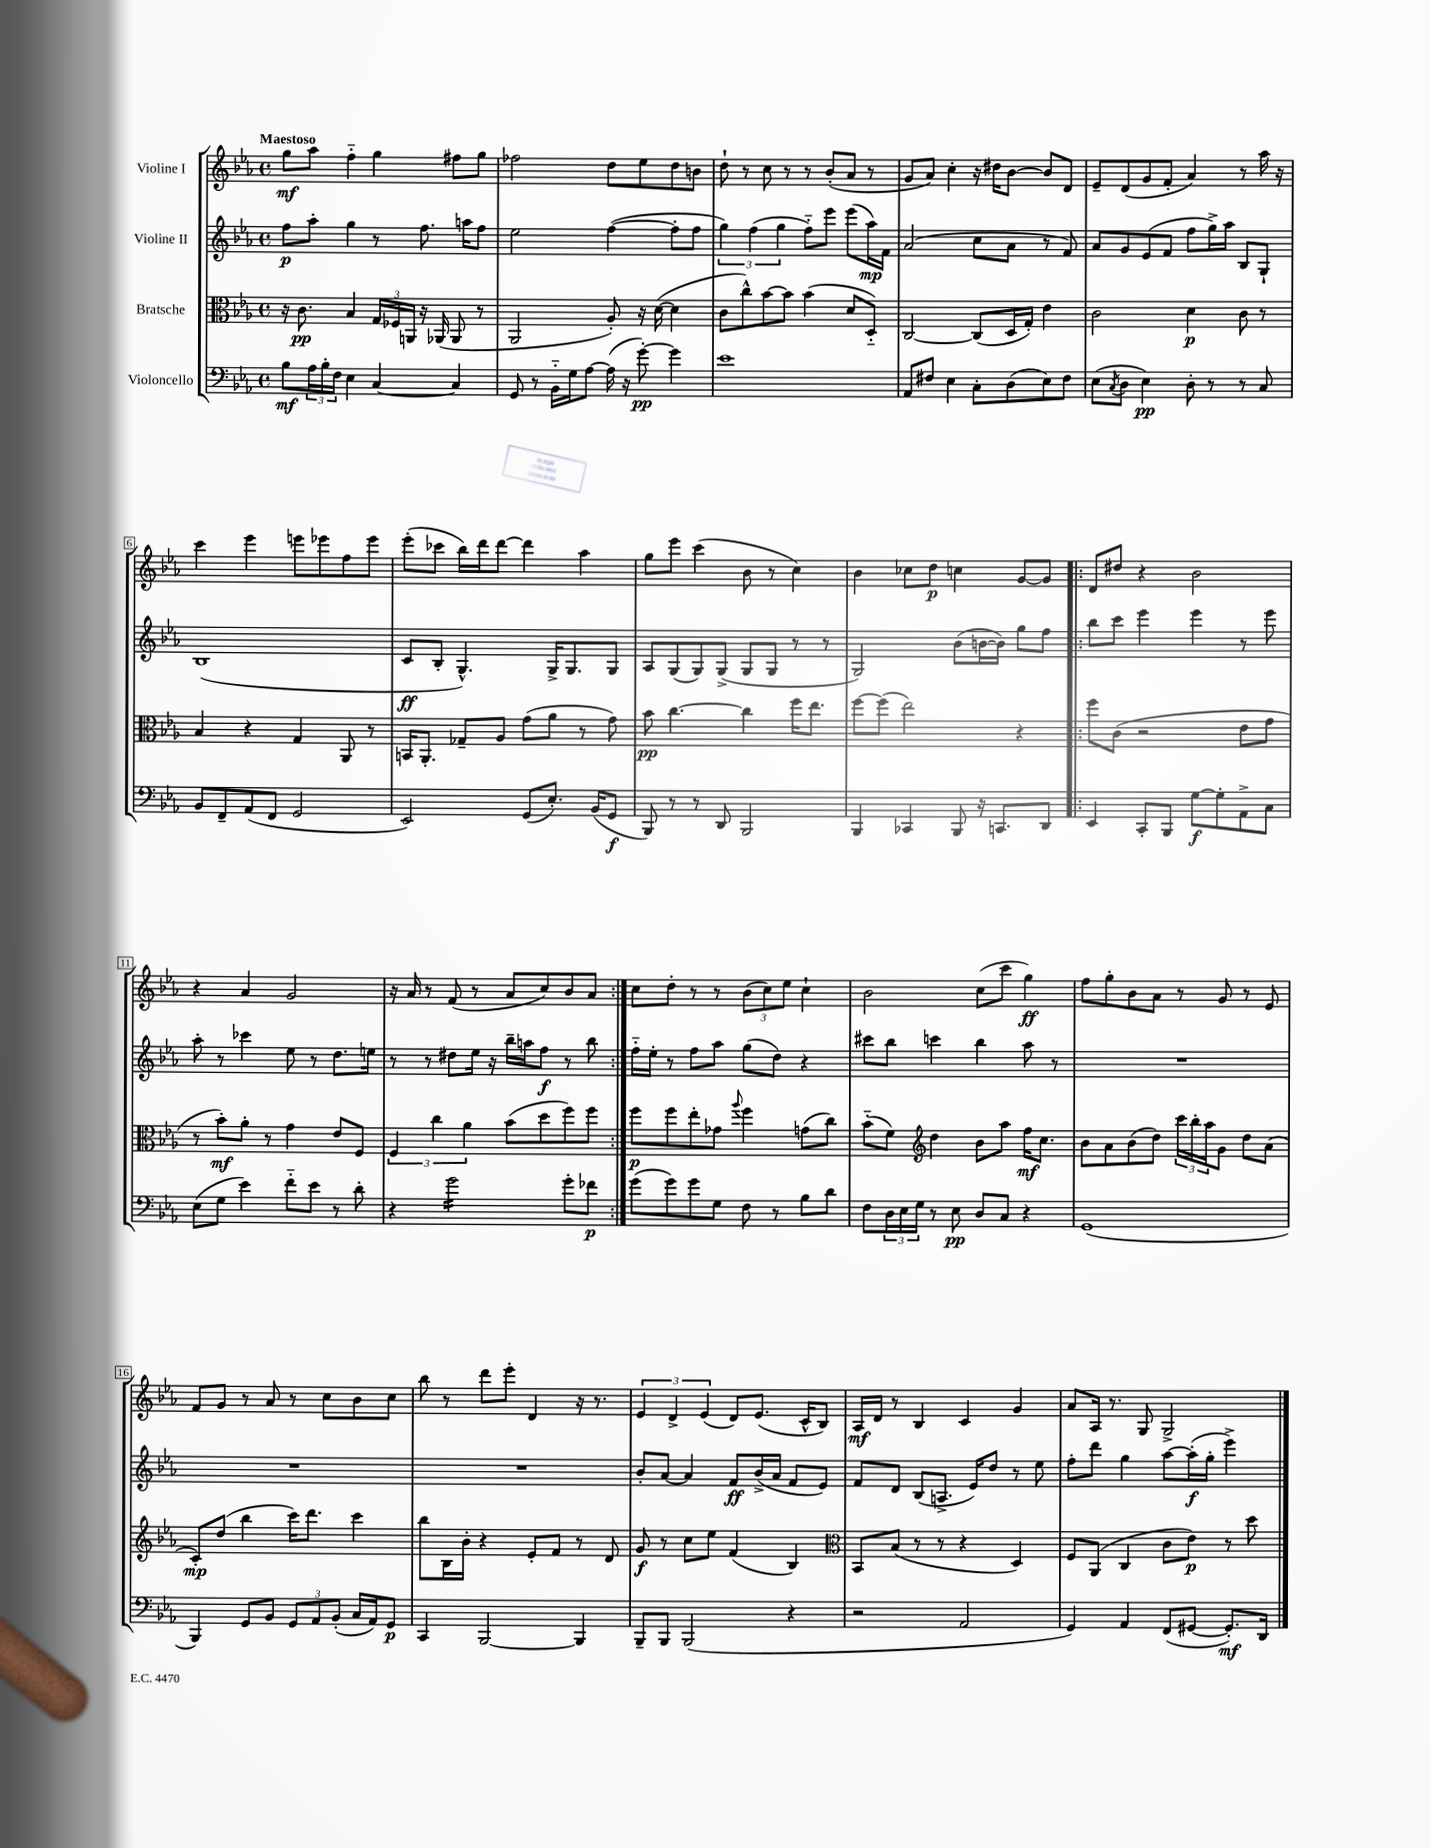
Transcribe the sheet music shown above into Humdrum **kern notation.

**kern	**dynam	**kern	**dynam	**kern	**dynam	**kern	**dynam
*part4	*part4	*part3	*part3	*part2	*part2	*part1	*part1
*staff4	*staff4	*staff3	*staff3	*staff2	*staff2	*staff1	*staff1
*I"Violoncello	*	*I"Bratsche	*	*I"Violine II	*	*I"Violine I	*
*clefF4	*	*clefC3	*	*clefG2	*	*clefG2	*
*k[b-e-a-]	*	*k[b-e-a-]	*	*k[b-e-a-]	*	*k[b-e-a-]	*
*M4/4	*	*M4/4	*	*M4/4	*	*M4/4	*
*met(c)	*	*met(c)	*	*met(c)	*	*met(c)	*
=1	=1	=1	=1	=1	=1	=1	=1
!	!	!	!	!	!	!LO:TX:a:B:t=Maestoso	!
8B-\L	mf	16r	.	8ff\L	p	8gg\L	mf
.	.	8.c\	pp	.	.	.	.
24A-\L	.	.	.	8aa-'\J	.	8aa-\J	.
24B-'\	.	.	.	.	.	.	.
24F\JJ	.	.	.	.	.	.	.
4E-\	.	4B-/	.	4gg\	.	4ff\	.
[4C/	.	24G/LL	.	8r	.	4gg\	.
.	.	24F-X/	.	.	.	.	.
.	.	24AAn/JJ	.	.	.	.	.
.	.	16r	.	8.ff\	.	.	.
.	.	(16AA-X/	.	.	.	.	.
4C/]	.	8AA-/	.	.	.	8ff#X\L	.
.	.	.	.	16aan\KL	.	.	.
.	.	8r	.	8ff\J	.	8gg\J	.
=2	=2	=2	=2	=2	=2	=2	=2
8GG/	.	2AA-/	.	2ee-\	.	2ff-X\	.
8r	.	.	.	.	.	.	.
16BB-\LL	.	.	.	.	.	.	.
16G\J	.	.	.	.	.	.	.
[8A-\J	.	.	.	.	.	.	.
(16A-\]	.	8A-'/)	.	([4ff\	.	8dd\L	.
16r	.	.	.	.	.	.	.
[8g'\)	pp	16r	.	.	.	8ee-\	.
.	.	([16d\	.	.	.	.	.
4g\]	.	4d\]	.	8ff'\L]	.	8dd\	.
.	.	.	.	8ff\J	.	8bn\J	.
=3	=3	=3	=3	=3	=3	=3	=3
1e-	.	8c\L	.	6gg\)	.	8dd`\	.
.	.	8cc^^\)	.	.	.	8r	.
.	.	.	.	(6ff\	.	.	.
.	.	[8b-\	.	.	.	8cc\	.
.	.	.	.	6gg\	.	.	.
.	.	8b-\J]	.	.	.	8r	.
.	.	(4b-\	.	8ff\L)	.	8r	.
.	.	.	.	8eee-\J	.	(8b-'/L	.
.	.	8d/L	.	(8eee-\L	.	8a-/J	.
.	.	8D/J)	.	16aa-\L)	mp	8r	.
.	.	.	.	16f\JJ	.	.	.
=4	=4	=4	=4	=4	=4	=4	=4
8AA-/L	.	[2C/	.	(2a-/	.	8g/L	.
8F#X/J	.	.	.	.	.	8a-/J)	.
4E-\	.	.	.	.	.	4cc'\	.
8C'\L	.	(8C/L]	.	8cc\L	.	16r	.
.	.	.	.	.	.	16dd#X\KL	.
(8D\	.	16D/L	.	8a-\J	.	[8b-\J	.
.	.	16G'/JJ)	.	.	.	.	.
8E-\)	.	4e-\	.	8r	.	8b-/L]	.
8F#\J	.	.	.	8f/)	.	8d/J	.
=5	=5	=5	=5	=5	=5	=5	=5
(8E-\L	.	2c\	.	8a-/L	.	8e-~/L	.
8qC/	.	.	.	.	.	.	.
8D\J	.	.	.	8g/	.	(8d/	.
4E-\)	pp	.	.	(8e-/	.	8g/	.
.	.	.	.	8f/J	.	8f'/J	.
8D'\	.	4d\	p	8ff\L	.	4a-/)	.
8r	.	.	.	16gg^\L)	.	.	.
.	.	.	.	16aa-\JJ	.	.	.
8r	.	8c\	.	8B-/L	.	8r	.
8C/	.	8r	.	8G`/J	.	16aa-\	.
.	.	.	.	.	.	16r	.
!!LO:LB:g=z
=6	=6	=6	=6	=6	=6	=6	=6
8BB-/L	.	4B-/	.	(1B-	.	4ccc\	.
8FF~/	.	.	.	.	.	.	.
(8AA-/	.	4r	.	.	.	4eee-\	.
8FF/J	.	.	.	.	.	.	.
2GG/	.	4G/	.	.	.	8eeen\L	.
.	.	.	.	.	.	8eee-X\	.
.	.	8AA-/	.	.	.	8ff\	.
.	.	8r	.	.	.	8eee-\J	.
=7	=7	=7	=7	=7	=7	=7	=7
2EE-/)	.	16BBn/KL	.	8c/L	ff	(8eee-'\L	.
.	.	8.AA-'/J	.	.	.	.	.
.	.	.	.	8B-'/J	.	8ccc-X\J	.
.	.	8G-X~/L	.	4.G^^/)	.	16bb-\LL)	.
.	.	.	.	.	.	16ddd\J	.
.	.	8A-/J	.	.	.	[8ddd\J	.
(8GG/L	.	(8g\L	.	.	.	4ddd\]	.
8.E-'/J)	.	8a-\J	.	16G^/KL	.	.	.
.	.	.	.	8.G/	.	.	.
.	.	8r	.	.	.	4aa-\	.
(16BB-/KL	.	.	.	.	.	.	.
8GG/J	f	8g\)	.	8G/J	.	.	.
=8	=8	=8	=8	=8	=8	=8	=8
8BBB-/)	.	8b-\	pp	8A-/L	.	8gg\L	.
8r	.	[4.cc\	.	(8G/	.	8eee-\J	.
8r	.	.	.	8G/)	.	(4ccc\	.
8DD/	.	.	.	(8G^/J	.	.	.
2BBB-/	.	4cc\]	.	8G/L	.	8b-\	.
.	.	.	.	8G/J	.	8r	.
.	.	16ff\KL	.	8r	.	4cc\)	.
.	.	8.ee-\J	.	.	.	.	.
.	.	.	.	8r	.	.	.
=9	=9	=9	=9	=9	=9	=9	=9
4BBB-/	.	[8ff\L	.	2G/)	.	4b-\	.
.	.	(8ff\J]	.	.	.	.	.
4CC-X/	.	2ee-\)	.	.	.	8cc-X\L	.
.	.	.	.	.	.	8dd\J	p
8BBB-/	.	.	.	(8b-\L	.	4ccn\	.
16r	.	.	.	[16bn\L	.	.	.
8.CCn/L	.	.	.	16b\JJ])	.	.	.
.	.	4r	.	8gg\L	.	[8g/L	.
8DD/J	.	.	.	8ff\J	.	8g/J]	.
=10!|:	=10!|:	=10!|:	=10!|:	=10!|:	=10!|:	=10!|:	=10!|:
4EE-/	.	8ff\L	.	8bb-\L	.	8d/L	.
.	.	(8c\J	.	8ccc\J	.	8dd#X/J	.
8CC'/L	.	2r	.	4eee-\	.	4r	.
8BBB-/J	.	.	.	.	.	.	.
[8G\L	f	.	.	4eee-\	.	2b-\	.
8G'\]	.	.	.	.	.	.	.
8AA-^\	.	8e-\L	.	8r	.	.	.
8C\J	.	8g\J	.	8eee-\	.	.	.
!!LO:LB:g=z
=11	=11	=11	=11	=11	=11	=11	=11
(8E-\L	.	8r	.	8aa-'\	.	4r	.
8G\J	.	8b-'\L)	mf	8r	.	.	.
4e-\)	.	8a-'\J	.	4ccc-X\	.	4a-/	.
.	.	8r	.	.	.	.	.
8f\L	.	4g\	.	8ee-\	.	2g/	.
8e-\J	.	.	.	8r	.	.	.
8r	.	8e-/L	.	8.dd\L	.	.	.
8d'\	.	8F/J	.	.	.	.	.
.	.	.	.	16een\Jk	.	.	.
=12	=12	=12	=12	=12	=12	=12	=12
4r	.	6F/	.	8r	.	16r	.
.	.	.	.	.	.	16a-/	.
.	.	.	.	8r	.	8r	.
.	.	6cc\	.	.	.	.	.
*tremolo	*	*	*	*	*	*	*
16g\LL	.	.	.	8dd#X\L	.	(8f/	.
16g\	.	.	.	.	.	.	.
.	.	6a-\	.	.	.	.	.
16g\	.	.	.	16ee-\Jk	.	8r	.
16g\	.	.	.	16r	.	.	.
16g\	.	(8b-\L	.	16bb-~\LL	.	8a-/L	.
16g\	.	.	.	16aan\J	.	.	.
16g\	.	8dd\	.	8ff\J	f	8cc/)	.
16g\JJ	.	.	.	.	.	.	.
*Xtremolo	*	*	*	*	*	*	*
8g'\L	.	8ff\)	.	8r	.	8b-/	.
8f-X\J	p	8ff\J	.	8bb-\	.	8a-/J	.
=13:|!	=13:|!	=13:|!	=13:|!	=13:|!	=13:|!	=13:|!	=13:|!
(8g\L	.	8ff\L	p	16ff\LL	.	8cc\L	.
.	.	.	.	16ee-'\JJ	.	.	.
8g\)	.	8ff\	.	8r	.	8dd'\J	.
8g\	.	8ee-'\	.	8ff\L	.	8r	.
8G\J	.	8g-X\J	.	8aa-\J	.	8r	.
.	.	8qqaa-/	.	.	.	.	.
8F\	.	4ff\	.	(8gg\L	.	(12b-\L	.
.	.	.	.	.	.	12cc\)	.
8r	.	.	.	8dd\J)	.	.	.
.	.	.	.	.	.	12ee-\J	.
8B-\L	.	(8gn\L	.	4r	.	4cc`\	.
8d\J	.	8cc\J)	.	.	.	.	.
=14	=14	=14	=14	=14	=14	=14	=14
8F\L	.	(8b-\L	.	8ccc#X\L	.	2b-\	.
24D\L	.	8f\J)	.	8bb-\J	.	.	.
24E-\	.	.	.	.	.	.	.
24G\JJ	.	.	.	.	.	.	.
*	*	*clefG2	*	*	*	*	*
8r	.	4dd\	.	4cccn\	.	.	.
8E-\	pp	.	.	.	.	.	.
8D/L	.	8b-\L	.	4bb-\	.	(8cc\L	.
8C/J	.	8aa-\J	.	.	.	8ccc\J	.
4r	.	16ff\KL	mf	8aa-\	.	4gg\)	ff
.	.	8.cc\J	.	.	.	.	.
.	.	.	.	8r	.	.	.
=15	=15	=15	=15	=15	=15	=15	=15
(1GG	.	8b-\L	.	1r	.	8ff\L	.
.	.	8a-\	.	.	.	8gg'\	.
.	.	(8b-\	.	.	.	8b-\	.
.	.	8dd\J)	.	.	.	8a-\J	.
.	.	24ccc\LL	.	.	.	8r	.
.	.	24bb-'\	.	.	.	.	.
.	.	24aa-\J	.	.	.	.	.
.	.	8g\J	.	.	.	8g/	.
.	.	8dd\L	.	.	.	8r	.
.	.	(8a-\J	.	.	.	8e-/	.
!!LO:LB:g=z
=16	=16	=16	=16	=16	=16	=16	=16
4BBB-/)	.	8c'/L)	mp	1r	.	8f/L	.
.	.	(8dd/J	.	.	.	8g/J	.
8GG/L	.	4bb-\	.	.	.	8r	.
8BB-/J	.	.	.	.	.	8a-/	.
12GG/L	.	16ccc\KL)	.	.	.	8r	.
.	.	8.ddd\J	.	.	.	.	.
12AA-/	.	.	.	.	.	.	.
.	.	.	.	.	.	8cc\L	.
(12BB-'/J	.	.	.	.	.	.	.
16C/LL	.	4ccc\	.	.	.	8b-\	.
16AA-/J)	.	.	.	.	.	.	.
8GG/J	p	.	.	.	.	8cc\J	.
=17	=17	=17	=17	=17	=17	=17	=17
4CC/	.	8bb-\L	.	1r	.	8bb-\	.
.	.	16B-\L	.	.	.	8r	.
.	.	16b-'\JJ	.	.	.	.	.
[2BBB-/	.	4r	.	.	.	8ddd\L	.
.	.	.	.	.	.	8eee-'\J	.
.	.	8e-'/L	.	.	.	4d/	.
.	.	8f/J	.	.	.	.	.
4BBB-/]	.	8r	.	.	.	16r	.
.	.	.	.	.	.	8.r	.
.	.	8d/	.	.	.	.	.
=18	=18	=18	=18	=18	=18	=18	=18
8BBB-~/L	.	8g/	f	8b-'/L	.	6e-/	.
8BBB-/J	.	8r	.	[8a-/J	.	.	.
.	.	.	.	.	.	6d^/	.
(2BBB-/	.	8cc\L	.	4a-/]	.	.	.
.	.	.	.	.	.	(6e-/	.
.	.	8ee-\J	.	.	.	.	.
.	.	(4f/	.	8f/L	ff	8d/L)	.
.	.	.	.	(16b-^/L	.	(8.e-/J	.
.	.	.	.	16a-/JJ	.	.	.
4r	.	4B-/)	.	8f/L	.	.	.
.	.	.	.	.	.	16c^^/KL	.
.	.	.	.	8e-/J)	.	8B-/J)	.
=19	=19	=19	=19	=19	=19	=19	=19
*	*	*clefC3	*	*	*	*	*
2r	.	8BB-/L	.	8f/L	.	16A-/LL	mf
.	.	.	.	.	.	16d/JJ	.
.	.	(8B-/J	.	8d/J	.	8r	.
.	.	8r	.	(8B-/L	.	4B-/	.
.	.	8r	.	8.An^/J	.	.	.
2AA-/	.	4r	.	.	.	4c/	.
.	.	.	.	16e-/KL)	.	.	.
.	.	.	.	8dd/J	.	.	.
.	.	4D/)	.	8r	.	4g/	.
.	.	.	.	8ee-\	.	.	.
=20	=20	=20	=20	=20	=20	=20	=20
4GG/)	.	8F/L	.	8ff'\L	.	8a-/L	.
.	.	(8AA-/J	.	8ddd\J	.	16A-/Jk	.
.	.	.	.	.	.	8.r	.
4AA-/	.	4C/	.	4gg\	.	.	.
.	.	.	.	.	.	8G/	.
(8FF/L	.	8c\L	.	[8aa-\L	.	2G^/	.
[8GG#X/J	.	8e-\J)	p	(16aa-'\L]	f	.	.
.	.	.	.	16gg'\JJ	.	.	.
8.GG#'/L])	mf	8r	.	4eee-^\)	.	.	.
.	.	8dd\	.	.	.	.	.
16DD/Jk	.	.	.	.	.	.	.
==	==	==	==	==	==	==	==
*-	*-	*-	*-	*-	*-	*-	*-
